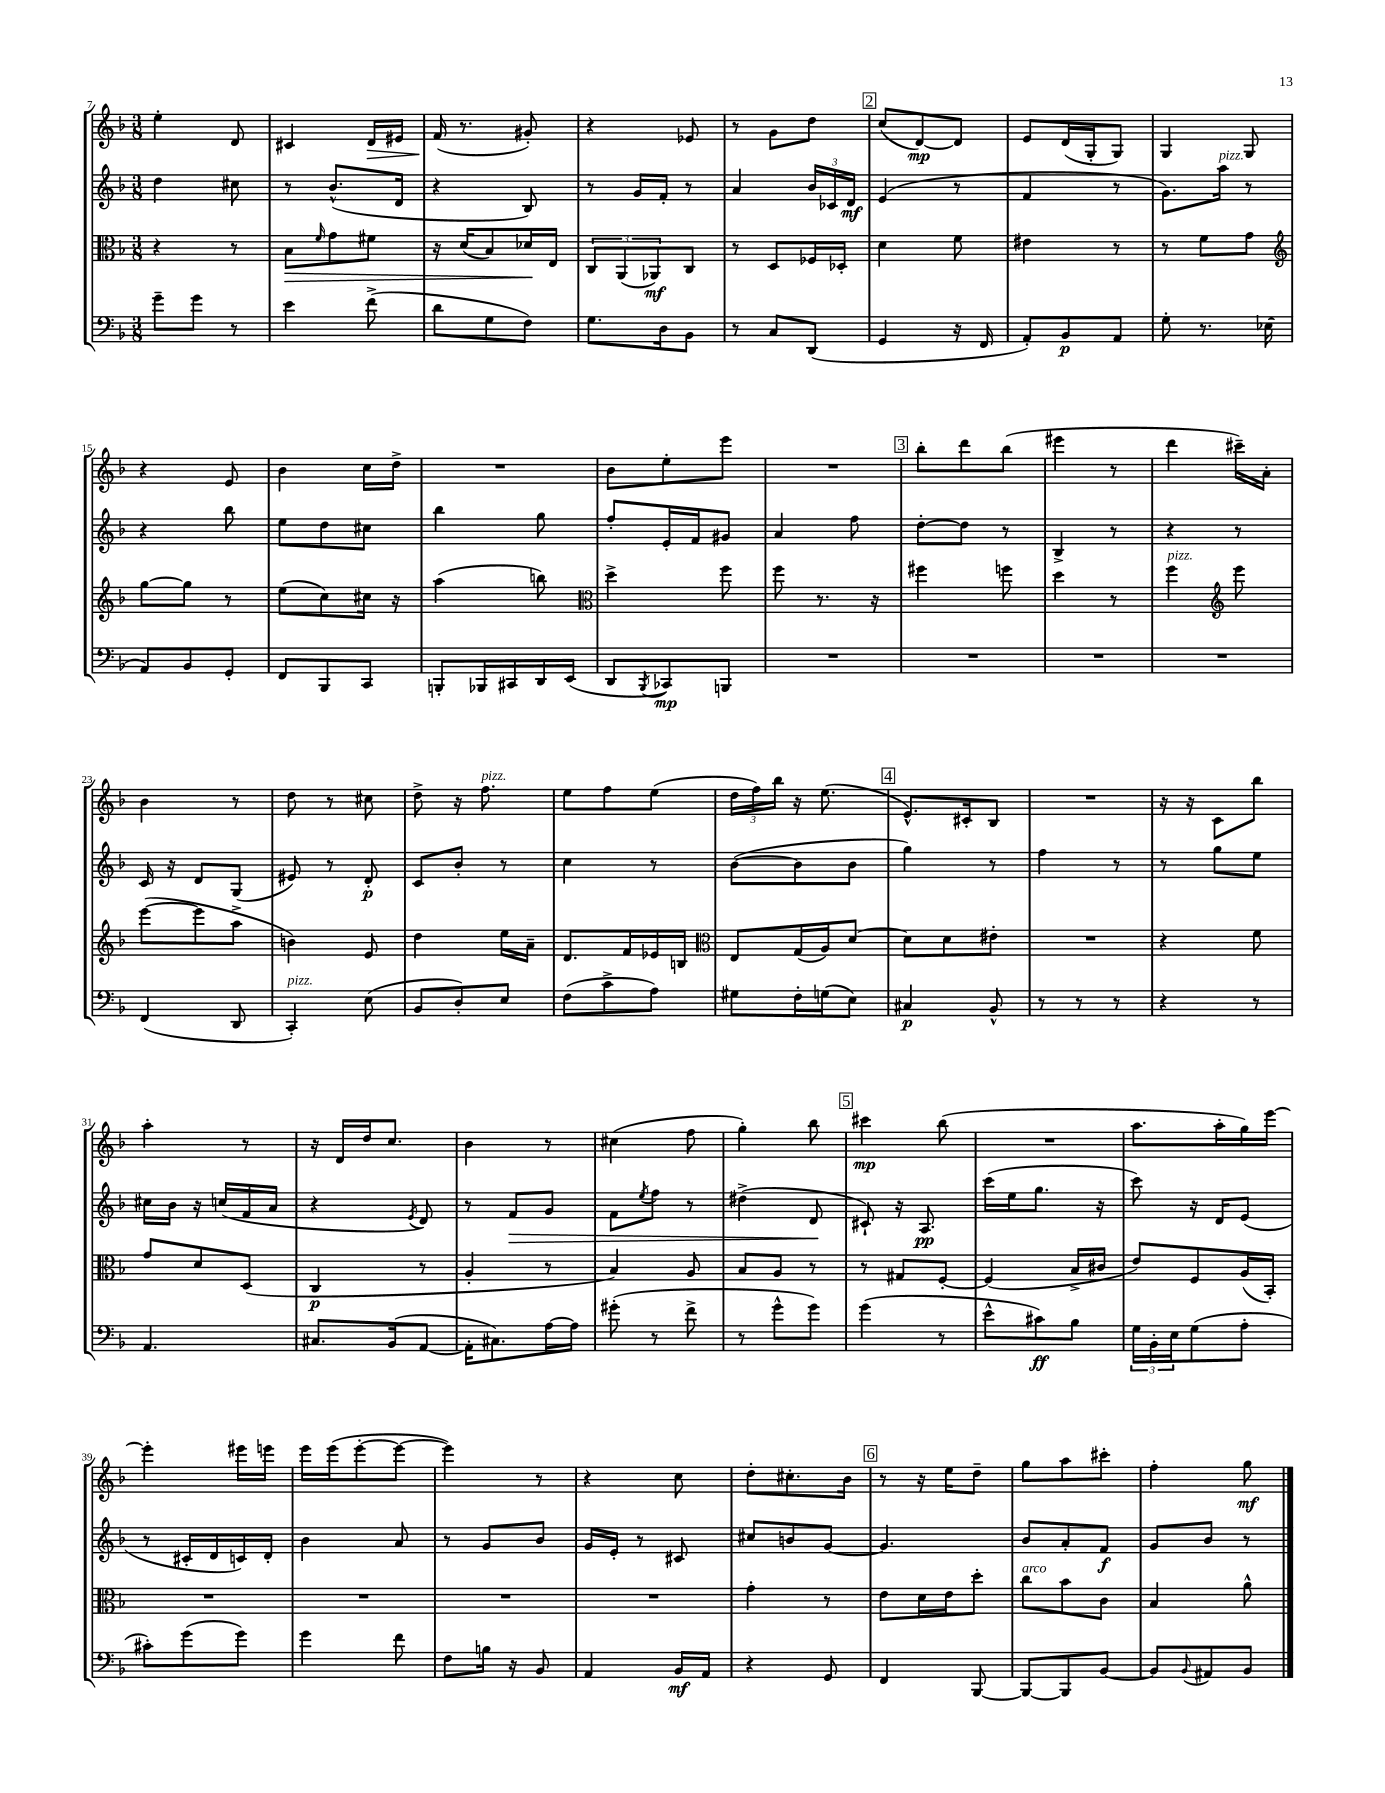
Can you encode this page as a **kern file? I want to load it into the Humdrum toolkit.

**kern	**kern	**kern	**kern
*staff4	*staff3	*staff2	*staff1
*clefF4	*clefC3	*clefG2	*clefG2
*k[b-]	*k[b-]	*k[b-]	*k[b-]
*M3/8	*M3/8	*M3/8	*M3/8
8g~	4r	4dd	4ee'
8g	.	.	.
8r	8r	8cc#	8d
=	=	=	=
4e	8B-	8r	4c#
.	16qqf	.	.
.	8g	(8.b-^^	.
(8f^	8f#	.	16d
.	.	16d	16e#
=	=	=	=
8d	16r	4r	(16f
.	(16d	.	8.r
8G	8B-)	.	.
8F)	16d-	8B-)	8g#')
.	16E	.	.
=	=	=	=
8.G	12C	8r	4r
.	(12AA	.	.
.	.	16g	.
.	12AA-)	.	.
16D	.	16f'	.
8BB-	8C	8r	8e-
=	=	=	=
8r	8r	4a	8r
8C	8D	.	8g
(8DD	16F-	24b-	8dd
.	.	24c-	.
.	16D-'	.	.
.	.	24d	.
=	=	=	=
4GG	4d	(4e	(8cc
.	.	.	[8d)
16r	8f	8r	8d]
16FF	.	.	.
=	=	=	=
8AA')	4e#	4f	8e
8BB-	.	.	(16d
.	.	.	16G'
8AA	8r	8r	8G)
=	=	=	=
8G'	8r	8.g)	4G
8.r	8f	.	.
.	.	16aa	.
.	8g	8r	8G
(16E-	.	.	.
=	=	=	=
*	*clefG2	*	*
8AA)	[8gg	4r	4r
8BB-	8gg]	.	.
8GG'	8r	8bb-	8e
=	=	=	=
8FF	(8ee	8ee	4b-
8BBB-	8cc)	8dd	.
8CC	16cc#	8cc#	16cc
.	16r	.	16dd^
=	=	=	=
8BBB'	(4aa	4bb-	4.r
16BBB-	.	.	.
16CC#	.	.	.
16DD	8bb)	8gg	.
(16EE	.	.	.
=	=	=	=
*	*clefC3	*	*
8DD	4dd^	8ff'	8b-
8qBBB-	.	.	.
8CC-)	.	16e'	8ee'
.	.	16f	.
8BBB	8ff	8g#	8eee
=	=	=	=
4.r	8ff	4a	4.r
.	8.r	.	.
.	.	8ff	.
.	16r	.	.
=	=	=	=
4.r	4ff#	[8dd'	8bb-'
.	.	8dd]	8ddd
.	8ff	8r	(8bb-
=	=	=	=
4.r	4dd	4B-^	4eee#
.	8r	8r	8r
=	=	=	=
4.r	4ff	4r	4ddd
*	*clefG2	*	*
.	8eee	8r	16ccc#~)
.	.	.	16a'
=	=	=	=
(4FF	([8eee	16c	4b-
.	.	16r	.
.	8eee]	8d	.
8DD	8aa^	(8G	8r
=	=	=	=
4CC')	4b)	8e#)	8dd
.	.	8r	8r
(8E	8e	8d'	8cc#
=	=	=	=
8BB-	4dd	8c	8dd^
8D')	.	8b-'	16r
.	.	.	8.ff
8E	16ee	8r	.
.	16a~	.	.
=	=	=	=
(8F	8.d	4cc	8ee
8c^	.	.	8ff
.	16f	.	.
8A)	16e-	8r	(8ee
.	16B	.	.
=	=	=	=
*	*clefC3	*	*
8G#	8E	([8b-	24dd
.	.	.	24ff)
.	.	.	24bb-
16F'	(16G	8b-]	16r
(16G	16A)	.	(8.ee
8E)	[8d	8b-	.
=	=	=	=
4C#	8d]	4gg)	8.e^^)
.	8d	.	.
.	.	.	16c#'
8BB-^^	8e#'	8r	8B-
=	=	=	=
8r	4.r	4ff	4.r
8r	.	.	.
8r	.	8r	.
=	=	=	=
4r	4r	8r	16r
.	.	.	16r
.	.	8gg	8c
8r	8f	8ee	8bb-
=	=	=	=
4.AA	8g	16cc#	4aa'
.	.	16b-	.
.	8d	16r	.
.	.	(16cc	.
.	(8D	16f	8r
.	.	16a	.
=	=	=	=
8.C#	4C	4r	16r
.	.	.	16d
.	.	.	16dd
(16BB-	.	.	8.cc
.	.	8qe	.
[8AA	8r	8d)	.
=	=	=	=
16AA']	4A'	8r	4b-
8.C#)	.	.	.
.	.	8f	.
[16A	8r	8g	8r
16A]	.	.	.
=	=	=	=
(8g#'	4B-)	8f	(4cc#
.	.	8qee	.
8r	.	8ff	.
8f^	8A	8r	8ff
=	=	=	=
8r	8B-	(4dd#^	4gg')
8g^^	8A	.	.
8g)	8r	8d	8bb-
=	=	=	=
(4g	8r	8c#`)	4ccc#
.	8G#	16r	.
.	.	8.A	.
8r	[8F'	.	(8bb-
=	=	=	=
8e^^	(4F]	(16ccc	4.r
.	.	16ee	.
8c#)	.	8.gg	.
8B-	16B-^	.	.
.	16c#	16r	.
=	=	=	=
24G	8e)	8ccc)	8.aa
24BB-'	.	.	.
24E	.	.	.
(8G	8F	16r	.
.	.	16d	16aa'
8A'	(16A	(8e	16gg)
.	16BB-')	.	[16eee
=	=	=	=
8c#')	4.r	8r	4eee']
(8g	.	16c#'	.
.	.	16d	.
8g)	.	16c)	16eee#
.	.	16d'	16eee
=	=	=	=
4g	4.r	4b-	16eee
.	.	.	(16eee
.	.	.	[8eee'
8f	.	8a	8eee_
=	=	=	=
8F	4.r	8r	4eee])
16B	.	8g	.
16r	.	.	.
8BB-	.	8b-	8r
=	=	=	=
4AA	4.r	16g	4r
.	.	16e'	.
.	.	8r	.
16BB-	.	8c#	8cc
16AA	.	.	.
=	=	=	=
4r	4g'	8cc#	8dd'
.	.	8b	8.cc#'
8GG	8r	[8g	.
.	.	.	16b-
=	=	=	=
4FF	8e	4.g]	8r
.	16d	.	16r
.	16e	.	16ee
[8BBB-	8dd'	.	8dd~
=	=	=	=
8BBB-_	8cc	8b-	8gg
8BBB-]	8b-	8a'	8aa
[8BB-	8c	8f	8ccc#'
=	=	=	=
8BB-]	4B-	8g	4ff'
8qqBB-	.	.	.
8AA#	.	8b-	.
8BB-	8a^^	8r	8gg
==	==	==	==
*-	*-	*-	*-
